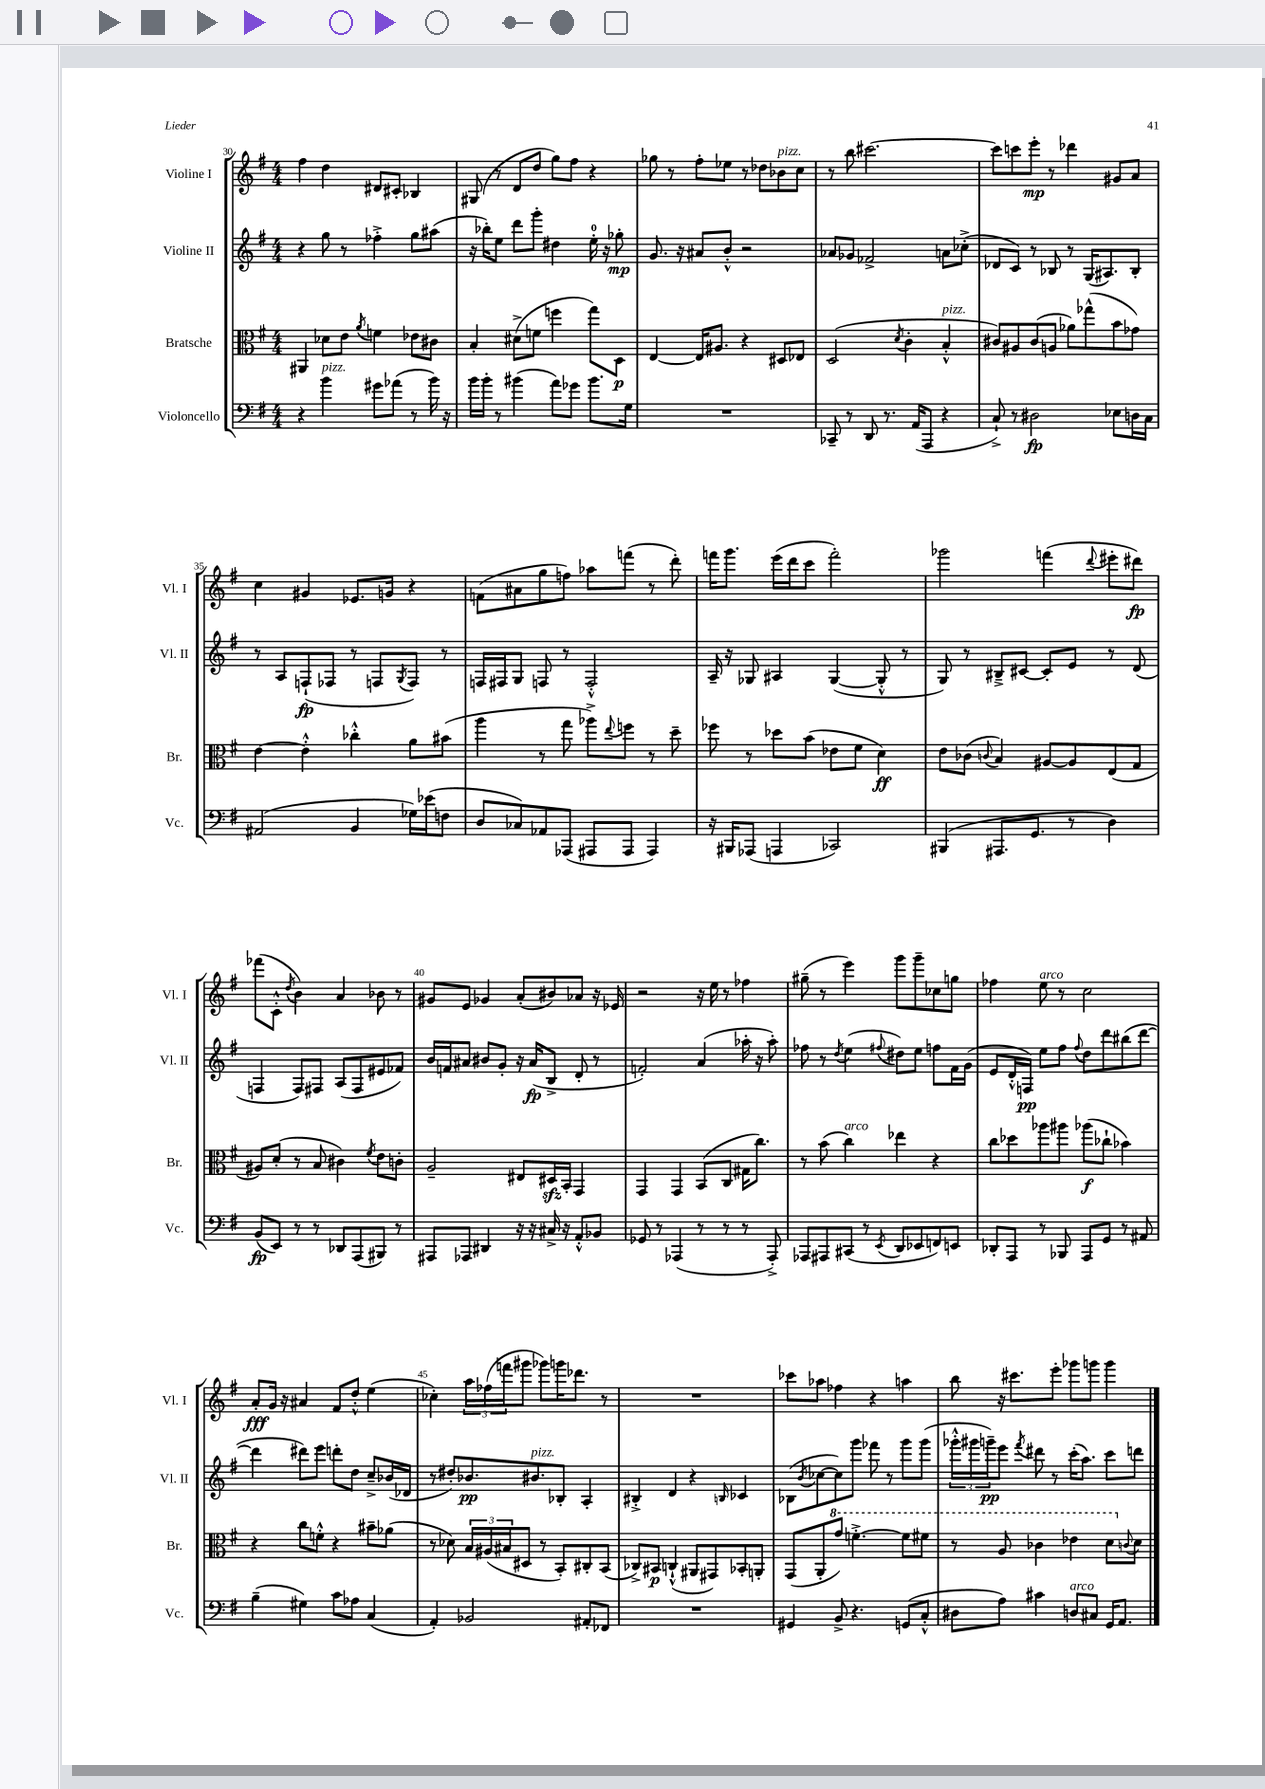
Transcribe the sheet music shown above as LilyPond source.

<<
\new StaffGroup <<
\new Staff = "s0" \with { instrumentName = "Violine I" shortInstrumentName = "Vl. I" } {
    \clef treble \key g \major \numericTimeSignature \time 4/4
    fis''4 d''4 dis'8 cis'8-. bes4 |
    gis8( r8 d'8 d''8 g''8) fis''8 r4 |
    ges''8 r8 fis''8-. ees''8 r8 des''8 bes'8^\markup { \italic "pizz." } c''8 |
    r8 b''8 cis'''2.~ |
    cis'''8 c'''8 e'''8-.\mp r8 des'''4 gis'8 a'8 |
    c''4 gis'4 ees'8. g'16 r4 |
    f'8( ais'8 g''8 f''8) aes''8 f'''8( r8 d'''8-.) |
    f'''16 g'''8. e'''16( d'''16 c'''8 f'''2-.) |
    ges'''2 f'''4( \appoggiatura { d'''8 } eis'''8-. dis'''8\fp) |
    fes'''8( c'8-.-^ \acciaccatura { d''8 } b'4) a'4 bes'8 r8 |
    gis'8 e'8 ges'4 a'8-.( bis'8) aes'8 r16 ees'16 |
    r2 r16 e''16 r8 fes''4 |
    gis''8--( r8 e'''4) g'''8 g'''8-- ces''8 g''8 |
    fes''4 e''8^\markup { \italic "arco" } r8 c''2 |
    a'8-.\fff g'16 r16 ais'4 fis'8 d''8-.-^ e''4( |
    ces''4-.) \tuplet 3/2 { a''16 fes''16( f'''16 } gis'''8 ges'''8) g'''16 des'''8. r8 |
    R1 |
    ces'''8 aes''8 fes''4 r4 a''4 |
    b''8 r16 cis'''8. e'''8-. ges'''8 g'''8 g'''4 \bar "|." |
}
\new Staff = "s1" \with { instrumentName = "Violine II" shortInstrumentName = "Vl. II" } {
    \clef treble \key g \major \numericTimeSignature \time 4/4
    r4 g''8 r8 fes''4-.-> g''8 ais''8( |
    r16 bes''16-.) e''8 d'''8 g'''8-. dis''4 e''16-0-. r16 ges''8-.\mp |
    g'8. r16 ais'8 b'8-.-^ r2 |
    aes'8 ges'8 fes'2-> a'8 ces''8-.->( |
    des'8 c'8) r8 bes8 r8 g16( ais8.) bes8-. |
    r8 a8 f8-!\fp( fes8 r8 f8 \acciaccatura { g8 } f8) r8 |
    f16 fis16 g8 f8 r8 f2-.-^ |
    a16-- r16 ges8 ais4 ges4~( ges8-.-^ r8 |
    g8) r8 bis8---> cis'8~ cis'8-. e'8 r8 d'8( |
    f4 f8) fis8 a8( fis8 eis'8 fes'8) |
    b'16 f'16 ais'8 bis'8 g'8-. r16 ais'16\fp( b8-> d'8-. r8 |
    f'2-.) a'4( aes''16-. r16 aes''8-.) |
    fes''8 r8 \acciaccatura { d''8 } e''4( \appoggiatura { fis''8 } dis''8) e''8 f''8 fis'16 g'16( |
    e'8 d'16-.-^ f16\pp) e''8 fis''8 \appoggiatura { fis''8 } d''8 d'''8 bis''8( d'''8~ |
    d'''4 dis'''8) e'''8 d'''8-. d''8 c''8---> bes'16( des'16 |
    r8 dis''8-.) bes'8.\pp bis'8.^\markup { \italic "pizz." } bes8-. a4-. |
    bis4-.-> d'4 r4 \grace { b16 } ces'4 |
    bes8( \acciaccatura { b'8 } ces''8~ ces''8) g'''8 fes'''8 r8 g'''8 g'''8( |
    \tuplet 3/2 { ges'''16-.-^ gis'''16 g'''16--\pp) } e'''8 \acciaccatura { fis'''8 } dis'''8 r8 c'''16-.( a''8.) c'''8 d'''8 \bar "|." |
}
\new Staff = "s2" \with { instrumentName = "Bratsche" shortInstrumentName = "Br." } {
    \clef alto \key g \major \numericTimeSignature \time 4/4
    ais,4 des'8 e'8 \acciaccatura { a'8 } f'4 ees'8 cis'8 |
    b4-. dis'8->( f'8 f''4 g''8) d8\p |
    e4~ e16 ais8. r4 dis8 ees8 |
    d2( \acciaccatura { d'8 } c'4-. b4-.-^^\markup { \italic "pizz." } |
    cis'8) ais8 cis'8( a8 aes'8) ges''8-^( b'8 ges'8) |
    e'4~ e'4-.-^ ces''4-.-^ a'8 bis'8( |
    a''4 r8 g''8 aes''8->) \appoggiatura { e''8 } f''8 r8 d''8-- |
    fes''8 r8 des''8 b'8( ees'8 fis'8 d'4\ff) |
    e'8 ces'8( \appoggiatura { c'8 } b4) ais8~ ais8 e8( g8 |
    ais8) d'8-.( r8 b8 cis'4) \acciaccatura { fis'8 } e'8 c'8-. |
    a2-- eis8 dis16\sfz b,16-. g,4 |
    g,4 g,4 b,8( c8 gis16 c''8.) |
    r8 b'8( c''4^\markup { \italic "arco" }) ees''4 r4 |
    c''8 des''8 aes''8 ais''8 aes''8\f( ces''8-! bes'4) |
    r4 c''8 f'8-.-^ r4 bis'8-- aes'8( |
    r8 des'8) \tuplet 3/2 { b16 ais16( bis16 } dis8 r8 b,8-.) cis8-. b,8( |
    ces8->) bis,8\p c4-!-^( ais,8 gis,8) bes,8-. a,8-. |
    g,8( a,8-. \ottava #1 g''8) f''4.~-.-> f''8 fis''8 |
    r8 a'8 ces''4 ees''4 d''8 \ottava #0 \appoggiatura { c'!8 } d'8 \bar "|." |
}
\new Staff = "s3" \with { instrumentName = "Violoncello" shortInstrumentName = "Vc." } {
    \clef bass \key g \major \numericTimeSignature \time 4/4
    r4 b'4^\markup { \italic "pizz." } gis'8 aes'8( r8 b'16) r16 |
    b'16 b'16-. r8 bis'4( a'8) ges'8 bis'8. g16 |
    R1 |
    ces,8-- r8 d,8 r8. a,16( a,,8 r4 |
    c8-!->) r8 dis2\fp ees8 d16 c16 |
    ais,2( b,4 ges16) ees'16( f8 |
    d8 ces8) aes,8 aes,,8( ais,,8 ais,,8 ais,,4) |
    r16 bis,,16 aes,,8( a,,4 ces,2) |
    bis,,4( ais,,8. g,8. r8 d4) |
    b,8\fp( e,8) r8 r8 des,8 a,,8( bis,,8) r8 |
    ais,,8 aes,,8 dis,4 r16 r16 cis16-> r16 a,8-.-^ bes,8 |
    ges,8 r8 aes,,4( r8 r8 r8 aes,,8-.->) |
    aes,,8 ais,,8 cis,8( r8 \acciaccatura { e,8 } d,8 ees,8 f,8) e,8 |
    des,8-. a,,8 r8 bes,,8 a,,8 g,8 r8 ais,8 |
    b4--( gis4) c'8 aes8 c4( |
    a,4-.) bes,2 ais,8-. fes,8 |
    R1 |
    gis,4 b,8-> r4. g,8( c8-.-^ |
    dis8 a8) cis'4 d8^\markup { \italic "arco" } cis8 g,16 a,8. \bar "|." |
}
>>
>>
\layout { \context { \Score currentBarNumber = #30 \override BarNumber.break-visibility = ##(#f #t #t) barNumberVisibility = #(every-nth-bar-number-visible 5) } }
